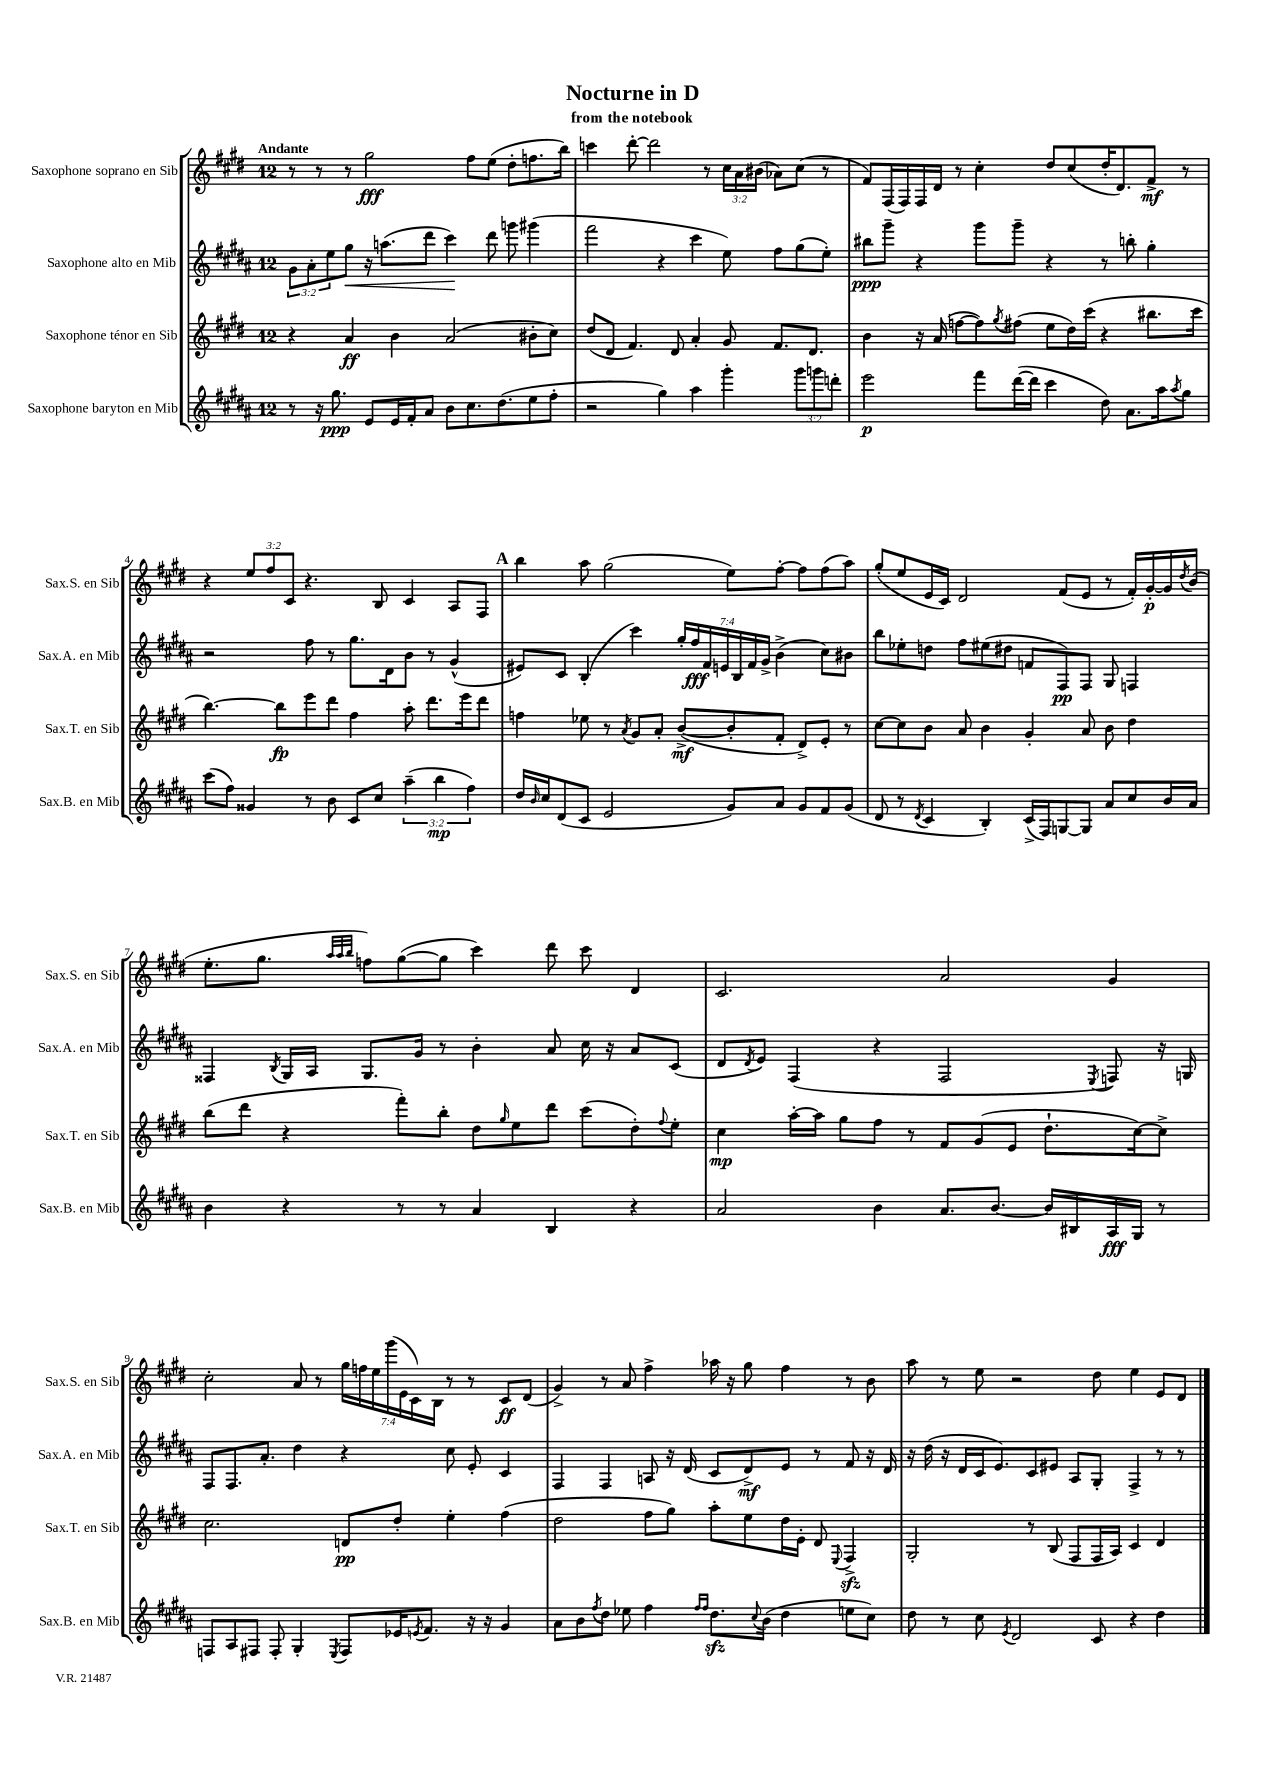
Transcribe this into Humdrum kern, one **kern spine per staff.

**kern	**kern	**kern	**kern
*staff4	*staff3	*staff2	*staff1
*clefG2	*clefG2	*clefG2	*clefG2
*k[f#c#g#d#a#]	*k[f#c#g#d#]	*k[f#c#g#d#a#]	*k[f#c#g#d#]
*M12/8	*M12/8	*M12/8	*M12/8
8r	4r	12g#	8r
.	.	12a#'	.
16r	.	.	8r
.	.	12ee	.
8.gg#	.	.	.
.	4a	8gg#	8r
8e	.	16r	2gg#
.	.	(8.aa	.
16e	4b	.	.
16f#'	.	.	.
8a#	.	8ddd#	.
8b	(2a	4ccc#)	.
8.cc#	.	.	8ff#
.	.	8ddd#	(8ee
(8.dd#	.	.	.
.	.	8ggg	8dd#'
8ee	8b#'	(4ggg#	8.ff
8ff#'	8cc#)	.	.
.	.	.	16bb)
=	=	=	=
2r	(8dd#	2fff#	4ccc
.	8d#	.	.
.	4.f#)	.	[8ddd#'
.	.	.	2ddd#]
4gg#)	.	4r	.
.	8d#	.	.
4aa#	4a'	4ccc#	.
.	.	.	8r
4ggg#'	8g#	8ee)	24cc#
.	.	.	24a
.	.	.	(24b#
.	8.f#	8ff#	8a-)
12ggg#	.	(8gg#	(8cc#
.	8.d#	.	.
12ggg	.	.	.
.	.	8ee')	8r
12ddd'	.	.	.
=	=	=	=
2eee	4b	8bb#	8f#)
.	.	8ggg#~	(16F#
.	.	.	16F#)
.	16r	4r	16F#
.	(16a	.	16d#
.	[8ff	.	8r
8fff#	8ff])	8ggg#	4cc#'
.	8qgg#	.	.
([16ddd#	(8ff#	8ggg#~	.
16ddd#]	.	.	.
4ccc#	8ee	4r	8dd#
.	16dd#)	.	(8cc#
.	(16ccc#	.	.
8dd#)	4r	8r	16dd#'
.	.	.	8.d#)
8.a#	.	8bb'	.
.	8.bb#	4gg#'	8f#^
16aa#	.	.	.
8qaa#	.	.	.
8gg#	.	.	8r
.	16ccc#	.	.
=	=	=	=
(8ccc#	[4.bb)	2r	4r
8ff#)	.	.	.
4g##	.	.	12ee
.	.	.	12ff#
.	8bb]	.	.
.	.	.	12c#
8r	8eee	8ff#	4.r
8b	8ddd#	8r	.
8c#	4ff#	8.gg#	.
8cc#	.	.	8B
.	.	16d#	.
(6aa#~	8aa'	8b	4c#
.	8.ddd#	8r	.
6bb	.	.	.
.	.	(4g#^^	8A
.	16eee	.	.
6ff#)	.	.	.
.	8ddd#	.	8F#
=	=	=	=
16dd#	4ff	8e#)	4bb
16qqb	.	.	.
16cc#	.	.	.
(8d#	.	8c#	.
8c#	8ee-	(4B'	8aa
2e	8r	.	(2gg#
.	8qa	.	.
.	8g#	4ccc#)	.
.	8a'	.	.
.	([8b^	28gg#'	.
.	.	28ff#	.
.	.	28f#	.
.	.	28e	.
8g#)	8b']	.	8ee)
.	.	28B	.
.	.	28f#	.
.	.	28g#^	.
8a#	8f#'	(4b^	[8ff#'
8g#	8d#^)	.	8ff#]
8f#	8e'	8cc#)	(8ff#
(8g#	8r	8b#	8aa)
=	=	=	=
8d#	[8cc#	8bb	(8gg#'
8r	8cc#]	8ee-'	8ee
8qd#	.	.	.
4c#	8b	8dd	16e
.	.	.	16c#)
.	8a	8ff#	2d#
4B')	4b	(8ee#	.
.	.	8dd#	.
(16c#^	4g#'	8f	.
16F#)	.	.	.
[8G	.	8F#)	(8f#
8G]	8a	8F#	8e
8a#	8b	8G#	8r
8cc#	4dd#	4F	16f#')
.	.	.	[16g#'
16b	.	.	16g#]
.	.	.	8qdd#
16a#	.	.	(16b
=	=	=	=
4b	(8bb	4F##	8.ee'
.	8ddd#	.	.
.	.	.	8.gg#
.	.	8qB	.
4r	4r	16G#	.
.	.	16A#	.
.	.	.	32qqaa
.	.	.	32qqaa
.	.	.	32qqbb
.	.	8.G#	8ff)
8r	8fff#')	.	([8gg#
.	.	16g#	.
8r	8bb'	8r	8gg#]
4a#	8dd#	4b'	4ccc#)
.	16qqgg#	.	.
.	8ee	.	.
4B	8ddd#	8a#	8ddd#
.	(8ccc#	16cc#	8ccc#
.	.	16r	.
4r	8dd#')	8a#	4d#
.	8qqff#	.	.
.	8ee'	(8c#	.
=	=	=	=
2a#	4cc#	8d#	2.c#
.	.	8qd#	.
.	.	8e)	.
.	[16aa'	(4F#	.
.	16aa]	.	.
.	8gg#	.	.
4b	8ff#	4r	.
.	8r	.	.
8.a#	8f#	2F#	2a
.	(8g#	.	.
[8.b	.	.	.
.	8e	.	.
16b]	8.dd#`	.	.
16B#	.	.	.
.	.	8qE	.
16A#	.	8F)	4g#
16G#	[16cc#)	.	.
8r	8cc#^]	16r	.
.	.	16G	.
=	=	=	=
8F	2.cc#	8F#	2cc#'
8A#	.	8.F#	.
8F#	.	.	.
.	.	8.a#'	.
8F#'	.	.	.
4G#'	.	4dd#	8a
.	.	.	8r
8qE	.	.	.
8F#	8d	4r	28gg#
.	.	.	28ff
.	.	.	28ee
.	.	.	(28ggg#
16e-	8dd#'	.	.
.	.	.	28e
.	.	.	28c#)
8qe	.	.	.
8.f#	.	.	.
.	.	.	28B
.	4ee'	8cc#	8r
16r	.	8e'	8r
16r	.	.	.
4g#	(4ff#	4c#	8c#
.	.	.	(8d#
=	=	=	=
8a#	2dd#	4F#	4g#^)
8b	.	.	.
8qff#	.	.	.
8dd#	.	4F#	8r
8ee-	.	.	8a
4ff#	8ff#	8A	4ff#^
.	8gg#)	16r	.
.	.	(16d#	.
16qqff#	.	.	.
16qqff#	.	.	.
8.dd#	8aa'	8c#	16aa-
.	.	.	16r
.	8ee	8d#^)	8gg#
8qqcc#	.	.	.
(16b	.	.	.
4dd#	16dd#	8e	4ff#
.	16e'	.	.
.	8d#	8r	.
.	8qqE	.	.
8ee	4F#^	8f#	8r
8cc#)	.	16r	8b
.	.	16d#	.
=	=	=	=
8dd#	2G#'	16r	8aa
.	.	(16dd#	.
8r	.	16r	8r
.	.	16d#	.
8cc#	.	16c#	8ee
.	.	8.e)	.
8qe	.	.	.
2d#	.	.	2r
.	8r	8c#	.
.	(8B	8e#	.
.	8F#	8A#	.
8c#	16F#	8G#'	8dd#
.	16A)	.	.
4r	4c#	4F#^	4ee
4dd#	4d#	8r	8e
.	.	8r	8d#
==	==	==	==
*-	*-	*-	*-
